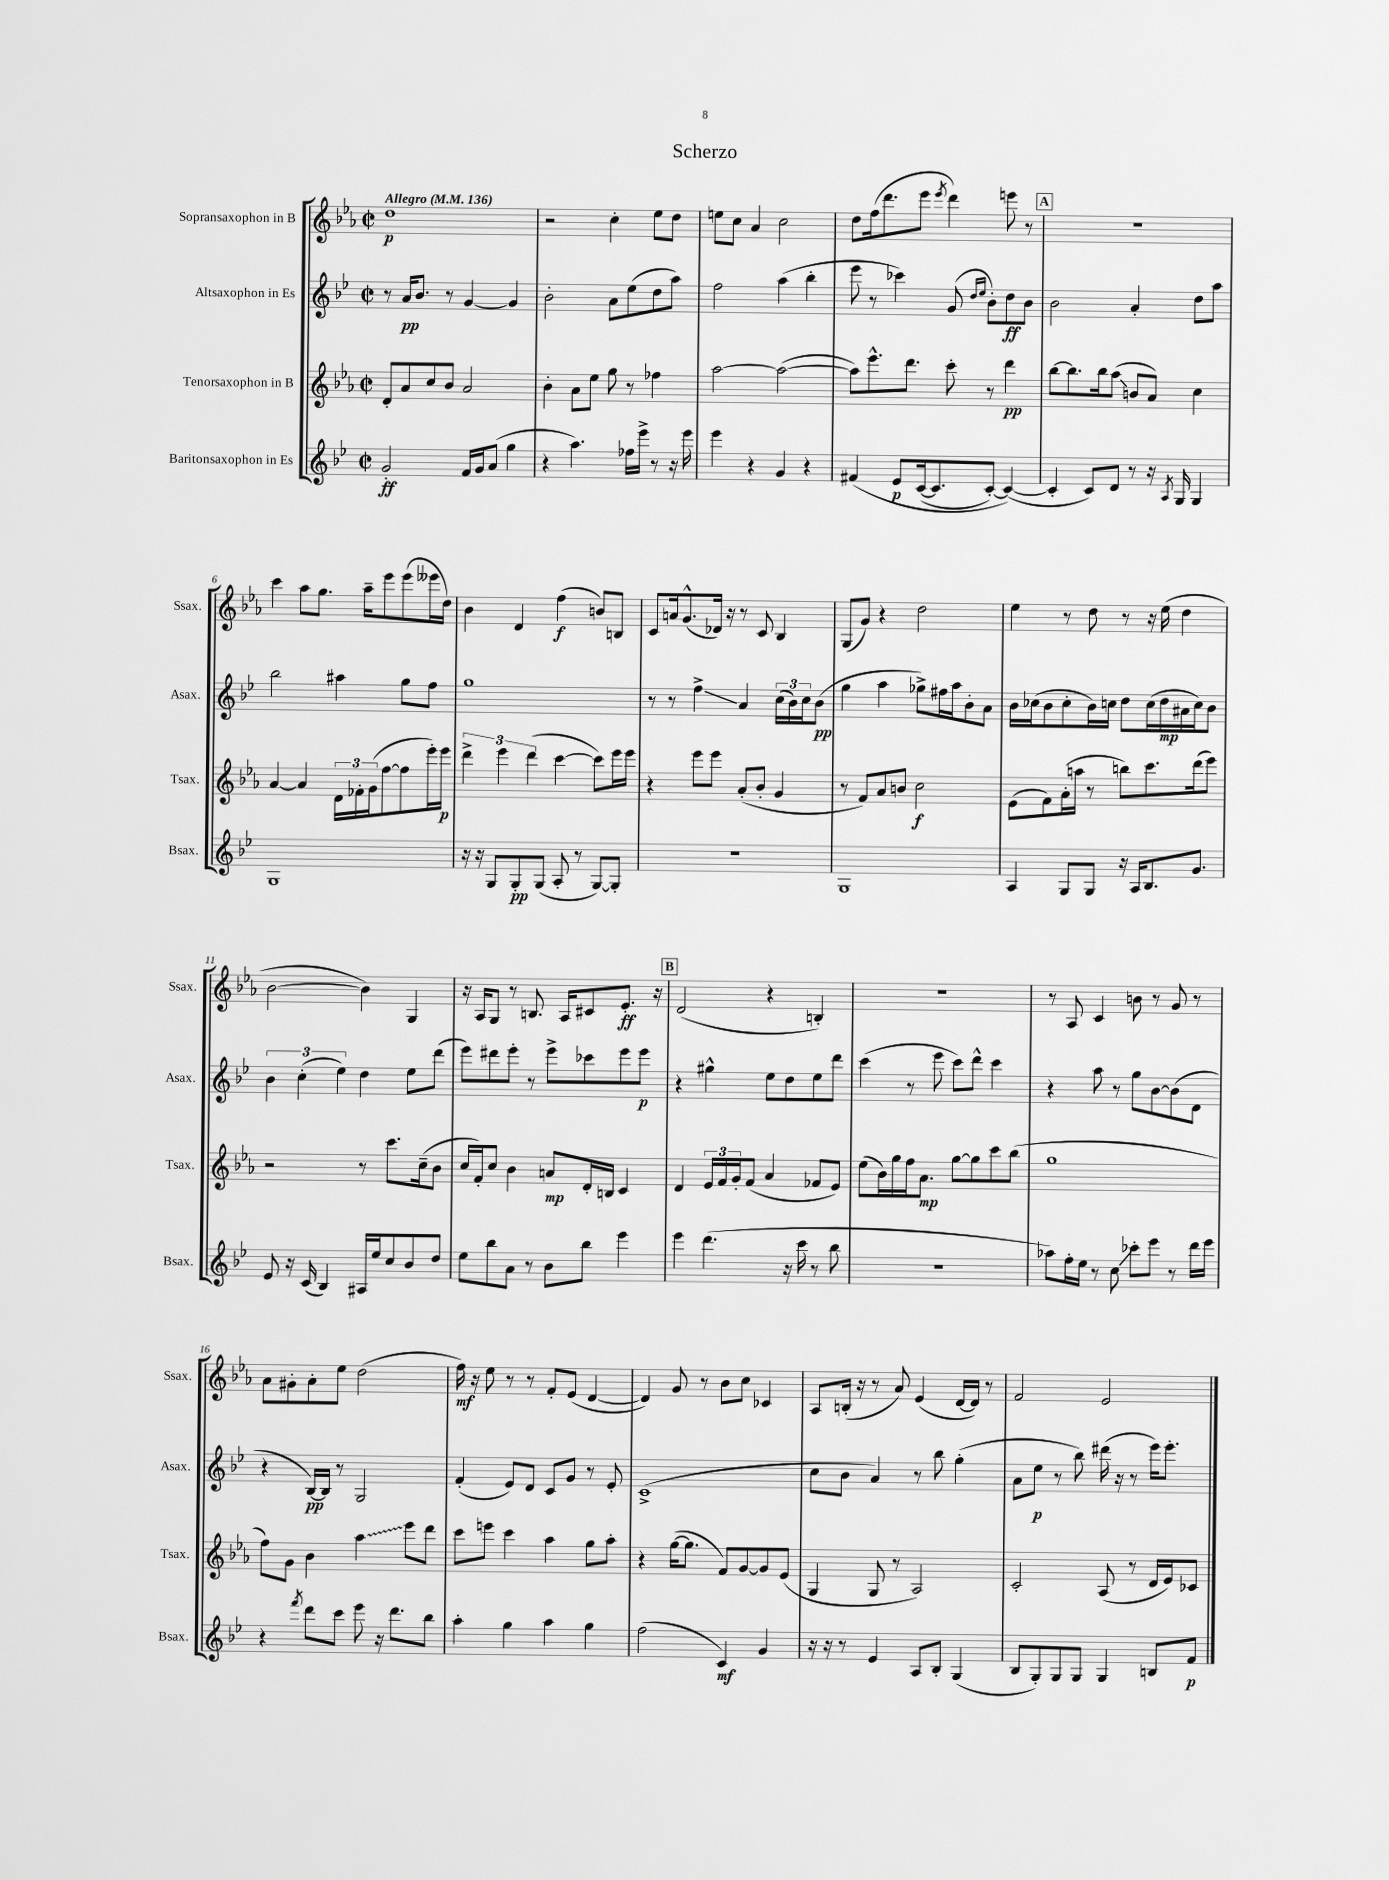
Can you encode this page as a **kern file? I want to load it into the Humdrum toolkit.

**kern	**kern	**kern	**kern
*staff4	*staff3	*staff2	*staff1
*clefG2	*clefG2	*clefG2	*clefG2
*k[b-e-]	*k[b-e-a-]	*k[b-e-]	*k[b-e-a-]
*M2/2	*M2/2	*M2/2	*M2/2
*met(c|)	*met(c|)	*met(c|)	*met(c|)
*MM136	*MM136	*MM136	*MM136
2g'	8d'	8r	1dd
.	8a-	16a	.
.	.	8.b-	.
.	8cc	.	.
.	8b-	8r	.
16f	2a-	[4g	.
16g	.	.	.
(8a	.	.	.
4gg	.	4g]	.
=	=	=	=
4r	4b-'	2b-'	2r
4.aa)	8a-	.	.
.	8ee-	.	.
.	8gg	8a	4cc'
16ff-	8r	(8ee-	.
16eee-^	.	.	.
8r	4ff-	8dd	8ee-
16r	.	8aa)	8dd
16eee-	.	.	.
=	=	=	=
4eee-	[2aa-	2ff	8ee
.	.	.	8cc
4r	.	.	4a-
4g	(2aa-_	(4aa	2cc
4r	.	4bb-'	.
=	=	=	=
&(4f#	8aa-])	8eee-	8dd
.	8.eee-^^	8r	(16ff
.	.	.	8.ddd
8e-	.	4ccc-)	.
.	8.ddd	.	.
([16c	.	.	8eee-
8.c]	.	.	.
.	.	.	8qeee-
.	8ccc'	(8g	4ddd)
.	.	16qqdd	.
.	.	16qqee-	.
[8c')	8r	8b-')	.
(4c_&)	4ddd	8dd	8eee
.	.	8b-	8r
=	=	=	=
4c']	[8bb-	2b-	1r
.	8.bb-]	.	.
8c)	.	.	.
.	16bb-	.	.
8d	(8aa-	.	.
8r	8b	4a'	.
16r	8a-)	.	.
8qA	.	.	.
16G	.	.	.
4G	4cc	8dd	.
.	.	8aa	.
=	=	=	=
1G	[4a-	2bb-	4ccc
.	4a-]	.	8aa-
.	.	.	8.gg
.	24d	4aa#	.
.	24f-'	.	.
.	.	.	16aa-~
.	(24g	.	.
.	[8ff	.	8eee-
.	8ff]	8gg	(8eee-
.	16eee-')	8ff	16eee--
.	16eee-	.	16dd)
=	=	=	=
16r	6ddd^	1gg	4b-
16r	.	.	.
8G	.	.	.
.	6eee-	.	.
8G'	.	.	4d
.	(6ddd	.	.
(8G	.	.	.
8A'	[4ccc	.	(4ff
8r	.	.	.
[8G)	8ccc])	.	8b)
8G']	16eee-	.	8B
.	16eee-	.	.
=	=	=	=
1r	4r	8r	8c
.	.	8r	16a
.	.	.	(8.g^^
.	8eee-	4ff^	.
.	8eee-	.	16d-)
.	.	.	16r
.	(8a-'	4a	8r
.	8b-'	.	8c
.	4g	(24cc	4B-
.	.	24b-)	.
.	.	24cc	.
.	.	(8b-	.
=	=	=	=
1G	8r	4gg	(8G
.	8f)	.	8g)
.	8a-	4aa	4r
.	8b	.	.
.	2cc	8gg-^)	2dd
.	.	16ff#	.
.	.	16aa	.
.	.	8b-'	.
.	.	8a	.
=	=	=	=
4A	(8e-	16b-	4ee-
.	.	(16cc-	.
.	8f)	8b-	.
8G	(16a-'	8cc-'	8r
.	16aa	.	.
8G	8r	16b-)	8dd
.	.	16cc	.
16r	8bb)	8dd	8r
16A	.	.	.
8.B-	8.ccc	(16cc	16r
.	.	16dd	(16ee-
.	.	16a#	4dd
8.g	(16ddd	16cc)	.
.	8eee-)	8b-	.
=	=	=	=
8e-	2r	6b-	[2b-
16r	.	.	.
.	.	(6cc'	.
(16c	.	.	.
4B-)	.	.	.
.	.	6ee-)	.
16A#	8r	4dd	4b-])
16ee-	.	.	.
8cc	8.ccc	.	.
8b-	.	8ee-	4G
.	(16cc~	.	.
8dd	8b-	(8ddd	.
=	=	=	=
8ee-	16cc	8eee-)	16r
.	16f')	.	16A-
8bb-	8cc	8ddd#	8G
8a	4b-	8eee-'	8r
8r	.	8r	8.B
8b-	8a	8eee-^	.
.	.	.	16A-
8bb-	16d'	8ccc-	8c#
.	16B	.	.
4eee-	4c	8eee-	8.e-'
.	.	8eee-	.
.	.	.	16r
=	=	=	=
4eee-	4d	4r	(2d
(4.ddd	24e-	4gg#^^	.
.	24f	.	.
.	24g'	.	.
.	(8f	.	.
.	4a-	8ee-	4r
16r	.	8dd	.
16ccc	.	.	.
8r	8f-	8ee-	4B')
8bb-	8e-)	8ddd	.
=	=	=	=
1r	(8ee-	(4ccc	1r
.	16b-)	.	.
.	16gg	.	.
.	16ff	8r	.
.	8.a-	.	.
.	.	8eee-	.
.	[8gg	8ccc)	.
.	8gg]	8ddd^^	.
.	8ccc	4ccc	.
.	(8bb-	.	.
=	=	=	=
8aa-)	1gg	4r	8r
16ff'	.	.	8A-
16ee-	.	.	.
8r	.	8aa	4c
8cc	.	8r	.
8ccc-'	.	8gg	8b
8eee-	.	[8b-	8r
8r	.	(8b-]	8g
16ddd	.	8d	8r
16eee-	.	.	.
=	=	=	=
4r	8ff)	4r	8a-
.	8g	.	8g#'
8qfff	.	.	.
8ddd	4b-	[16B-)	8a-'
.	.	16B-]	.
8ccc	.	8r	8ee-
8eee-	4aa-	2G	(2dd
16r	.	.	.
8.ddd	.	.	.
.	8eee-	.	.
8bb-	8ddd	.	.
=	=	=	=
4aa'	8ccc	(4f'	16ff)
.	.	.	16r
.	8eee	.	8ee-
4gg	4ccc	8e-)	8r
.	.	8d	8r
4aa	4aa-	8c	8f'
.	.	8g	(8e-
4gg	8gg	8r	[4d
.	8aa-'	8e-'	.
=	=	=	=
(2ff	4r	(1c^	4d])
.	([16gg	.	8g
.	8.gg]	.	.
.	.	.	8r
4c)	8f)	.	8b-
.	[8g	.	8cc
4g	8g]	.	4c-
.	(8e-	.	.
=	=	=	=
16r	4G	8cc	8A-
16r	.	.	.
8r	.	8b-	(16B'
.	.	.	16r
4e-	8G	4a)	8r
.	8r	.	8a-)
8A	2A-)	8r	(4e-
8B-'	.	8bb-	.
(4G	.	(4gg'	[16d
.	.	.	16d])
.	.	.	8r
=	=	=	=
8B-	2c'	8a	2f
8G')	.	8ee-	.
8G	.	8r	.
8G	.	8bb-)	.
4G	(8A-	(16ddd#	2e-
.	.	16r	.
.	8r	8r	.
8B	16d	16eee-)	.
.	16e-)	8.eee-'	.
8f	8c-	.	.
==	==	==	==
*-	*-	*-	*-
